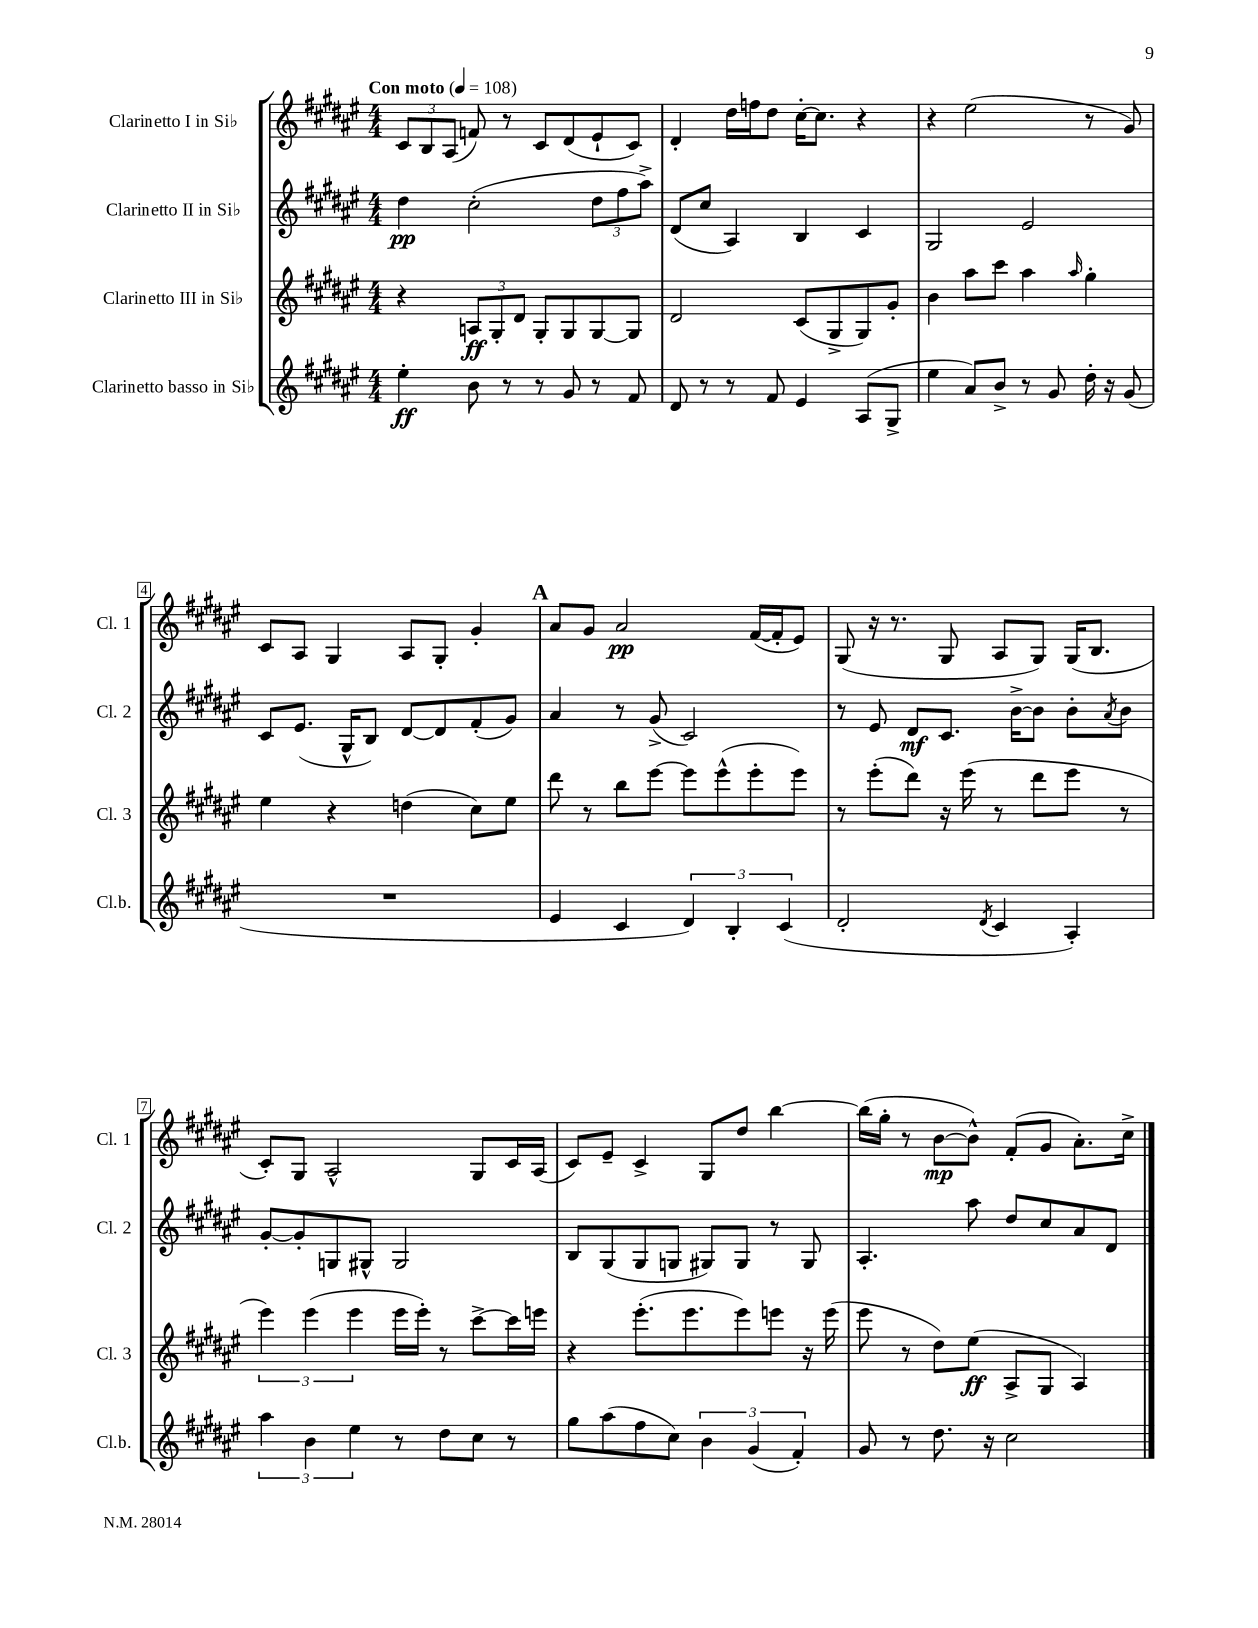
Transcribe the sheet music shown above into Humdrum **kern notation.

**kern	**kern	**kern	**kern
*staff4	*staff3	*staff2	*staff1
*clefG2	*clefG2	*clefG2	*clefG2
*k[f#c#g#d#a#e#]	*k[f#c#g#d#a#e#]	*k[f#c#g#d#a#e#]	*k[f#c#g#d#a#e#]
*M4/4	*M4/4	*M4/4	*M4/4
*MM108	*MM108	*MM108	*MM108
4ee#'	4r	4dd#	12c#
.	.	.	12B
.	.	.	(12A#
8b	12A	(2cc#'	8f)
.	12G#'	.	.
8r	.	.	8r
.	12d#	.	.
8r	8G#'	.	8c#
8g#	8G#	.	(8d#
8r	[8G#	12dd#	8e#`
.	.	12ff#	.
8f#	8G#]	.	8c#)
.	.	12aa#^)	.
=	=	=	=
8d#	2d#	(8d#	4d#'
8r	.	8cc#	.
8r	.	4A#)	16dd#
.	.	.	16ff
8f#	.	.	8dd#
4e#	(8c#	4B	[16cc#'
.	.	.	8.cc#]
.	8G#^	.	.
(8A#	8G#)	4c#	4r
8G#^	8g#'	.	.
=	=	=	=
4ee#	4b	2G#	4r
8a#)	8aa#	.	(2ee#
8b^	8ccc#	.	.
8r	4aa#	2e#	.
8g#	.	.	.
.	16qqaa#	.	.
16dd#'	4gg#'	.	8r
16r	.	.	.
(8g#	.	.	8g#)
=	=	=	=
1r	4ee#	8c#	8c#
.	.	(8.e#	8A#
.	4r	.	4G#
.	.	16G#^^	.
.	.	8B)	.
.	(4dd	[8d#	8A#
.	.	8d#]	8G#'
.	8cc#)	(8f#'	4g#'
.	8ee#	8g#)	.
=	=	=	=
4e#	8ddd#	4a#	8a#
.	8r	.	8g#
4c#	8bb	8r	2a#
.	[8eee#	(8g#^	.
6d#)	8eee#]	2c#)	.
.	(8eee#^^	.	.
6B'	.	.	.
.	8eee#'	.	([16f#
.	.	.	16f#']
(6c#	.	.	.
.	8eee#)	.	8e#)
=	=	=	=
2d#'	8r	8r	(8G#
.	(8eee#'	8e#	16r
.	.	.	8.r
.	8ddd#)	8d#	.
.	16r	8.c#	8G#
.	(16eee#	.	.
8qd#	.	.	.
4c#	8r	.	8A#
.	.	[16b^	.
.	8ddd#	8b]	8G#)
4A#')	8eee#	8b'	(16G#
.	.	.	8.B
.	.	8qa#	.
.	8r	8b	.
=	=	=	=
6aa#	6eee#)	[8g#'	8c#')
.	.	8g#']	8G#
6b	(6eee#	.	.
.	.	8G	2A#^^
6ee#	6eee#	.	.
.	.	8G#^^	.
8r	16eee#	2G#	.
.	16eee#')	.	.
8dd#	8r	.	.
8cc#	[8ccc#^	.	8G#
8r	16ccc#]	.	16c#
.	16eee	.	(16A#
=	=	=	=
8gg#	4r	8B	8c#)
(8aa#	.	(8G#	8e#~
8ff#	(8.eee#'	8G#	4c#^
8cc#)	.	8G	.
.	8.eee#	.	.
6b	.	8G#)	8G#
.	8eee#)	8G#	8dd#
(6g#	.	.	.
.	8eee	8r	[4bb
6f#')	.	.	.
.	16r	8G#	.
.	(16eee	.	.
=	=	=	=
8g#	8eee#	4.A#'	(16bb]
.	.	.	16gg#'
8r	8r	.	8r
8.dd#	8dd#)	.	[8b
.	(8ee#	8aa#	8b^^])
16r	.	.	.
2cc#	8A#^	8dd#	(8f#'
.	8G#	8cc#	8g#
.	4A#)	8a#	8.a#')
.	.	8d#	.
.	.	.	16cc#^
==	==	==	==
*-	*-	*-	*-
